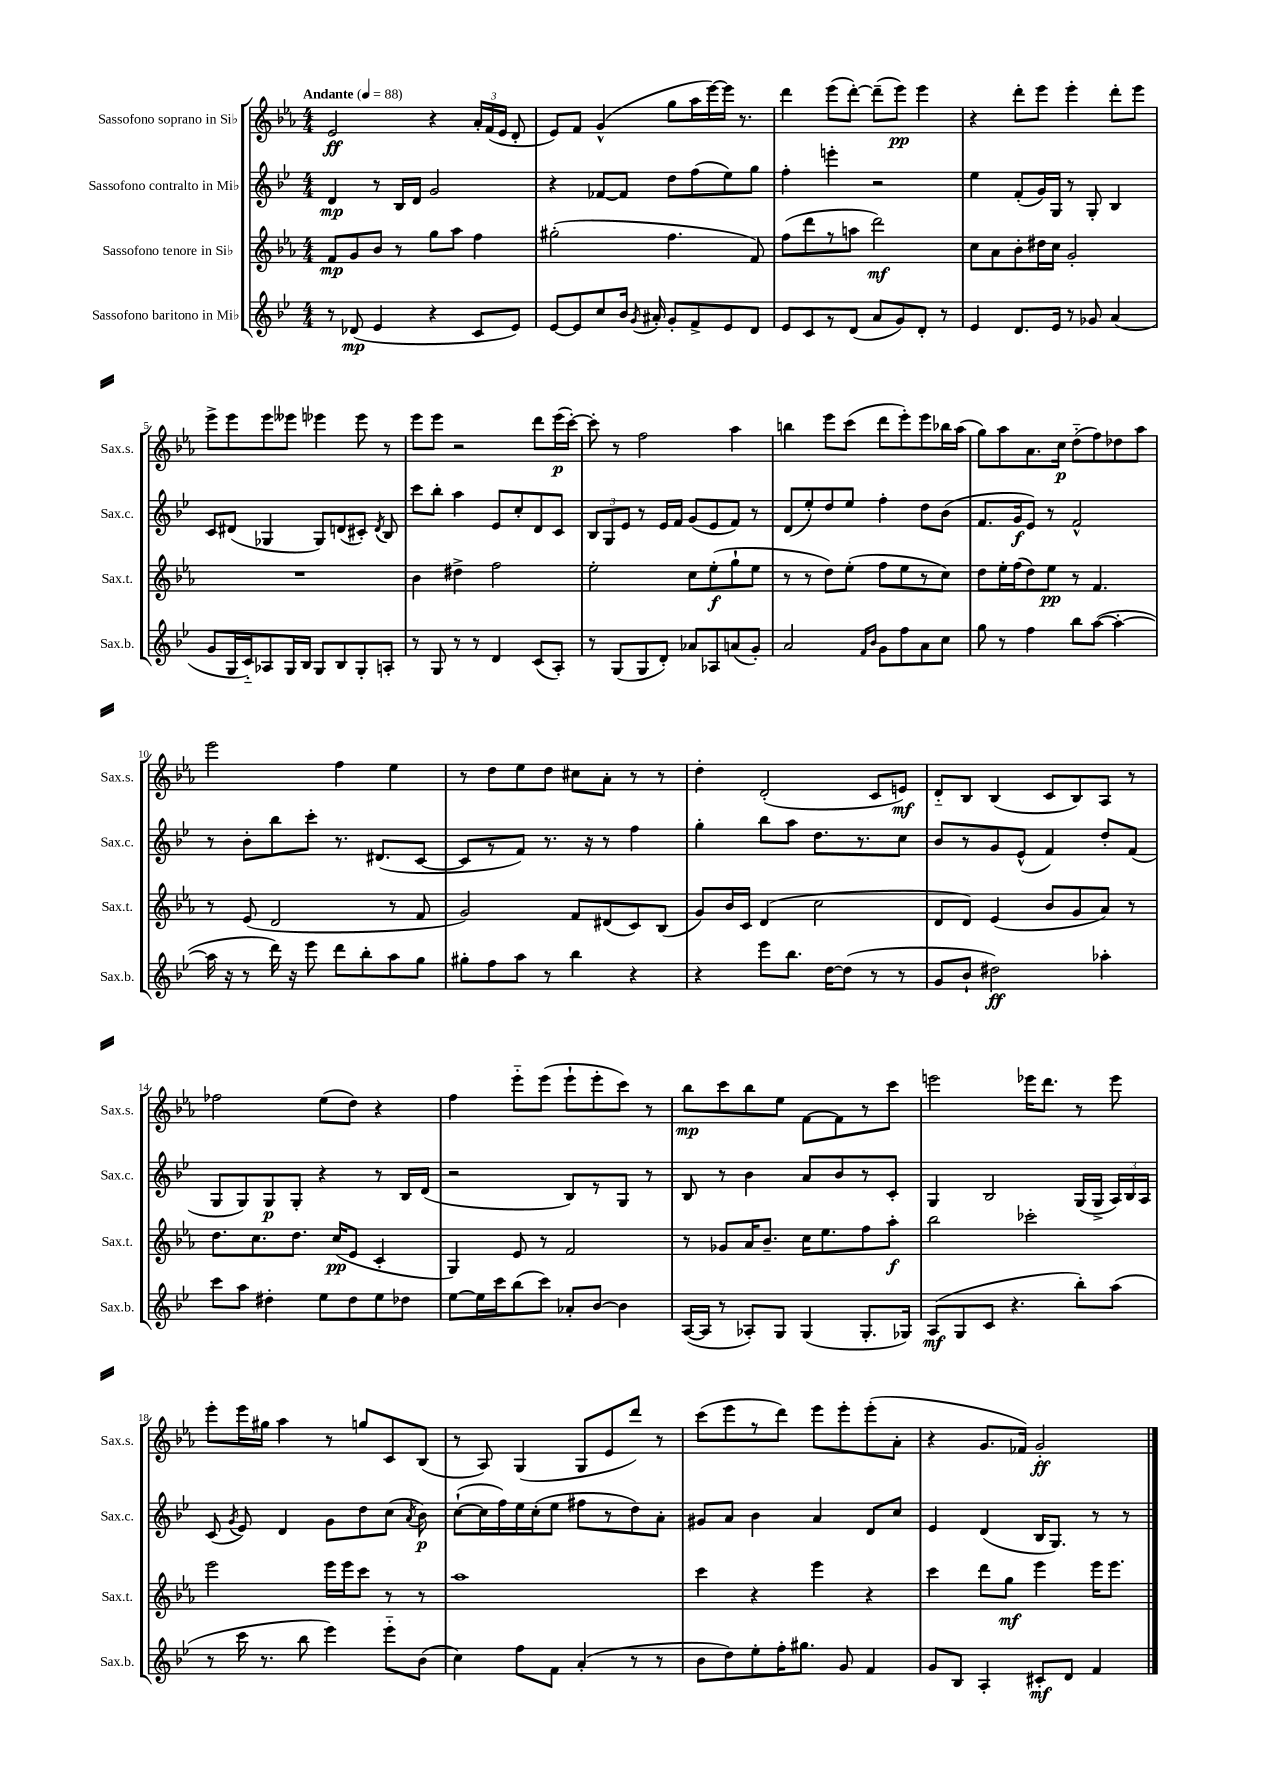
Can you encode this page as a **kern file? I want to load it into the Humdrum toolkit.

**kern	**kern	**kern	**kern
*staff4	*staff3	*staff2	*staff1
*clefG2	*clefG2	*clefG2	*clefG2
*k[b-e-]	*k[b-e-a-]	*k[b-e-]	*k[b-e-a-]
*M4/4	*M4/4	*M4/4	*M4/4
*MM88	*MM88	*MM88	*MM88
8r	8f/L	4d/	2e-/
(8d-/	8g/	.	.
4e-/	8b-/J	8r	.
.	8r	16B-/LL	.
.	.	16d/JJ	.
4r	8gg\L	2g/	4r
.	8aa-\J	.	.
8c/L	4ff\	.	24a-'/LL
.	.	.	(24f/
.	.	.	24e-/JJ
8e-/J)	.	.	8d'/
=	=	=	=
[8e-/L	(2gg#'\	4r	8e-/L)
8e-/]	.	.	8f/J
8cc/	.	[8f-/L	(4g^^/
16b-/Jk	.	8f-/]J	.
8qg/	.	.	.
16a#'/	.	.	.
8g'/L	4.ff\	8dd\L	8gg\L
8f^/	.	(8ff\	16aa-\L
.	.	.	[16eee-\)
8e-/	.	8ee-\)	16eee-\]JJ
.	.	.	8.r
8d/J	8f/)	8gg\J	.
=	=	=	=
8e-/L	(8ff\L	4ff'\	4ddd\
8c/	8ddd\	.	.
8r	8r	4eee'\	(8eee-\L
(8d/J	8aa\J	.	[8ddd'\J)
8a/L	2ddd\)	2r	(8ddd~\]L
8g/)	.	.	8eee-\J)
8d'/J	.	.	4eee-\
8r	.	.	.
=	=	=	=
4e-/	8cc\L	4ee-\	4r
.	8a-\	.	.
8.d/L	8b-'\	(8f'/L	8ddd'\L
.	16dd#\L	16g/L)	8eee-\J
16e-/Jk	16cc\JJ	16G/JJ	.
8r	2g'/	8r	4eee-'\
8g-/	.	8G'/	.
(4a/	.	4B-/	8ddd'\L
.	.	.	8eee-\J
=	=	=	=
8g/L	1r	8c/L	8eee-^\L
16G/L	.	(8d#/J	8eee-\
16c'~/J)	.	.	.
8A-/	.	4G-/	8eee-\
16G/L	.	.	8eee--\J
16B-/JJ	.	.	.
8G/L	.	8G-/L)	4eee-\
8B-/	.	(8d/	.
8G'/	.	8c#'/J)	8eee-\
.	.	8qd/	.
8A'/J	.	8B-/	8r
=	=	=	=
8r	4b-\	8ccc\L	8eee-\L
8G/	.	8bb-'\J	8eee-\J
8r	4dd#^\	4aa\	2r
8r	.	.	.
4d/	2ff\	8e-/L	.
.	.	8cc'/	.
(8c/L	.	8d/	8ddd\L
8A'/J)	.	8c/J	(16eee-\L
.	.	.	[16ccc'\JJ)
=	=	=	=
8r	2ee-'\	12B-/L	8ccc'\]
.	.	12G/	.
(8G/L	.	.	8r
.	.	12e-/J	.
8G/	.	8r	2ff\
8d'/J)	.	16e-/LL	.
.	.	16f/JJ	.
8a-/L	8cc\L	(8g/L	.
8A-/	(8ee-'\	8e-/	.
(8a/	8gg`\	8f/J)	4aa-\
8g'/J)	8ee-\J	8r	.
=	=	=	=
2a/	8r	(8d/L	4bb\
.	8r	8ee-'/)	.
.	8dd\L)	8dd/	8eee-\L
.	(8ee-'\J	8ee-/J	(8ccc\J
16qqf/LL	.	.	.
16qqb-/JJ	.	.	.
8g\L	8ff\L	4ff'\	8ddd\L
8ff\	8ee-\	.	8eee-'\)
8a\	8r	8dd\L	8eee-\
8cc\J	8cc\J)	(8b-\J	16bb-\L
.	.	.	(16aa-\JJ
=	=	=	=
8gg\	8dd\L	8.f/L	8gg\L)
8r	16ee-'\L	.	8aa-\
.	(16ff\J	16g/k	.
4ff\	8dd\)	8e-/J)	8.a-\
.	8ee-\J	8r	.
.	.	.	16cc\Jk
8bb-\L	8r	2f^^/	(8dd'~\L
([8aa\J	4.f/	.	8ff\)
4aa'\_	.	.	8dd-\
.	.	.	8aa-\J
=	=	=	=
16aa\]	8r	8r	2eee-\
16r	.	.	.
8r	(8e-/	8b-'\L	.
16ddd\)	2d/	8bb-\	.
16r	.	.	.
8eee-\	.	8ccc'\J	.
8ddd\L	.	8.r	4ff\
8bb-'\	.	.	.
.	.	(8.d#/L	.
8aa\	8r	.	4ee-\
8gg\J	8f/	[8c/J	.
=	=	=	=
8gg#'\L	2g/)	8c/]L	8r
8ff\	.	8r	8dd\L
8aa\J	.	8f/J)	8ee-\
8r	.	8.r	8dd\J
4bb-\	8f/L	.	8cc#\L
.	.	16r	.
.	(8d#/	8r	8a-'\J
4r	8c/)	4ff\	8r
.	(8B-/J	.	8r
=	=	=	=
4r	8g/L)	4gg'\	4dd'\
.	16b-/L	.	.
.	16c/JJ	.	.
8eee-\L	(4d/	8bb-\L	(2d'/
8.bb-\J	.	8aa\J	.
.	2cc\	8.dd\L	.
[16dd\LK	.	.	.
(8dd\]J	.	.	.
.	.	8.r	.
8r	.	.	8c/L
8r	.	8cc\J	8e/J)
=	=	=	=
8g/L	8d/L	8b-/L	8d'~/L
8b-`/J	8d/J)	8r	8B-/J
2dd#\)	(4e-/	8g/	(4B-/
.	.	(8e-^^/J	.
.	8b-/L	4f/)	8c/L
.	8g/	.	8B-/)
4aa-'\	8a-/J)	8dd'/L	8A-/J
.	8r	(8f/J	8r
=	=	=	=
8ccc\L	8.dd\L	8G/L	2ff-\
8aa\J	.	8G/)	.
.	8.cc\	.	.
4dd#'\	.	8G/	.
.	8.dd\J	8G'/J	.
8ee-\L	.	4r	(8ee-\L
.	(16cc/LK	.	.
8dd#\	8e-/J	.	8dd\J)
8ee-\	4c'/	8r	4r
8dd-\J	.	16B-/LL	.
.	.	(16d/JJ	.
=	=	=	=
[8ee-\L	4G/)	2r	4ff\
16ee-\]L	.	.	.
16ccc\J	.	.	.
(8bb-\	8e-/	.	8eee-'~\L
8ccc\J)	8r	.	(8eee-\J
8a-'/L	2f/	8B-/L)	8eee-`\L
[8b-/J	.	8r	8eee-'\
4b-\]	.	8G/J	8ccc\J)
.	.	8r	8r
=	=	=	=
([16A/LL	8r	8B-/	8bb-\L
16A/]JJ	.	.	.
8r	8g-/L	8r	8ccc\
8A-'/L)	16a-/K	4b-\	8bb-\
.	8.b-~/J	.	.
8G/J	.	.	8ee-\J
(4G/	16cc\LK	8a/L	[8f\L
.	8.ee-\	.	.
.	.	8b-/	8f\]
8.G'/L	8ff\	8r	8r
.	8aa-'\J	8c'/J	8ccc\J
16G-/Jk)	.	.	.
=	=	=	=
(8A/L	2bb-\	4G/	2eee\
8G/	.	.	.
8c/J	.	2B-/	.
4.r	.	.	.
.	2ccc-'\	.	16eee-\LK
.	.	.	8.ddd\J
8bb-'\L)	.	(16G/LL	8r
.	.	16G^/JJ	.
(8aa\J	.	24A/LL)	8eee-\
.	.	24B-/	.
.	.	24A/JJ	.
=	=	=	=
8r	2eee-\	(8c/	8eee-'\L
.	.	8qg/	.
16ccc\	.	8e-/)	16eee-\L
8.r	.	.	16gg#\JJ
.	.	4d/	4aa-\
8bb-\	.	.	.
4eee-\)	16eee-\LL	8g\L	8r
.	16eee-\J	.	.
.	8ccc\J	8dd\	8gg/L
8eee-'~\L	8r	(8cc\J	8c/
.	.	8qa/	.
(8b-\J	8r	8b-\)	(8B-/J
=	=	=	=
4cc\)	1aa-	([8cc`\L	8r
.	.	16cc\]L	8A-/)
.	.	16ff\)	.
8ff\L	.	16ee-\	(4G/
.	.	(16cc'\J	.
8f\J	.	8ee-\J	.
(4a'/	.	8ff#\L	8G/L
.	.	8r	8e-/
8r	.	8dd\)	8ddd/J)
8r	.	8a'\J	8r
=	=	=	=
8b-\L	4ccc\	8g#/L	(8ccc\L
8dd\)	.	8a/J	8eee-\
8ee-'\	4r	4b-\	8r
16ff'\K	.	.	8ddd\J)
8.gg#\J	.	.	.
.	4eee-\	4a/	8eee-\L
8g/	.	.	8eee-'\
4f/	4r	8d/L	(8eee-'\
.	.	8cc/J	8a-'\J
=	=	=	=
8g/L	4ccc\	4e-/	4r
8B-/J	.	.	.
4A'/	8ddd\L	(4d/	8.g/L
.	8gg\J	.	.
.	.	.	16f-/Jk)
8c#'/L	4eee-\	16B-/LK	2g'/
.	.	8.G/J)	.
8d/J	.	.	.
4f/	16eee-\LK	8r	.
.	8.eee-\J	.	.
.	.	8r	.
==	==	==	==
*-	*-	*-	*-
